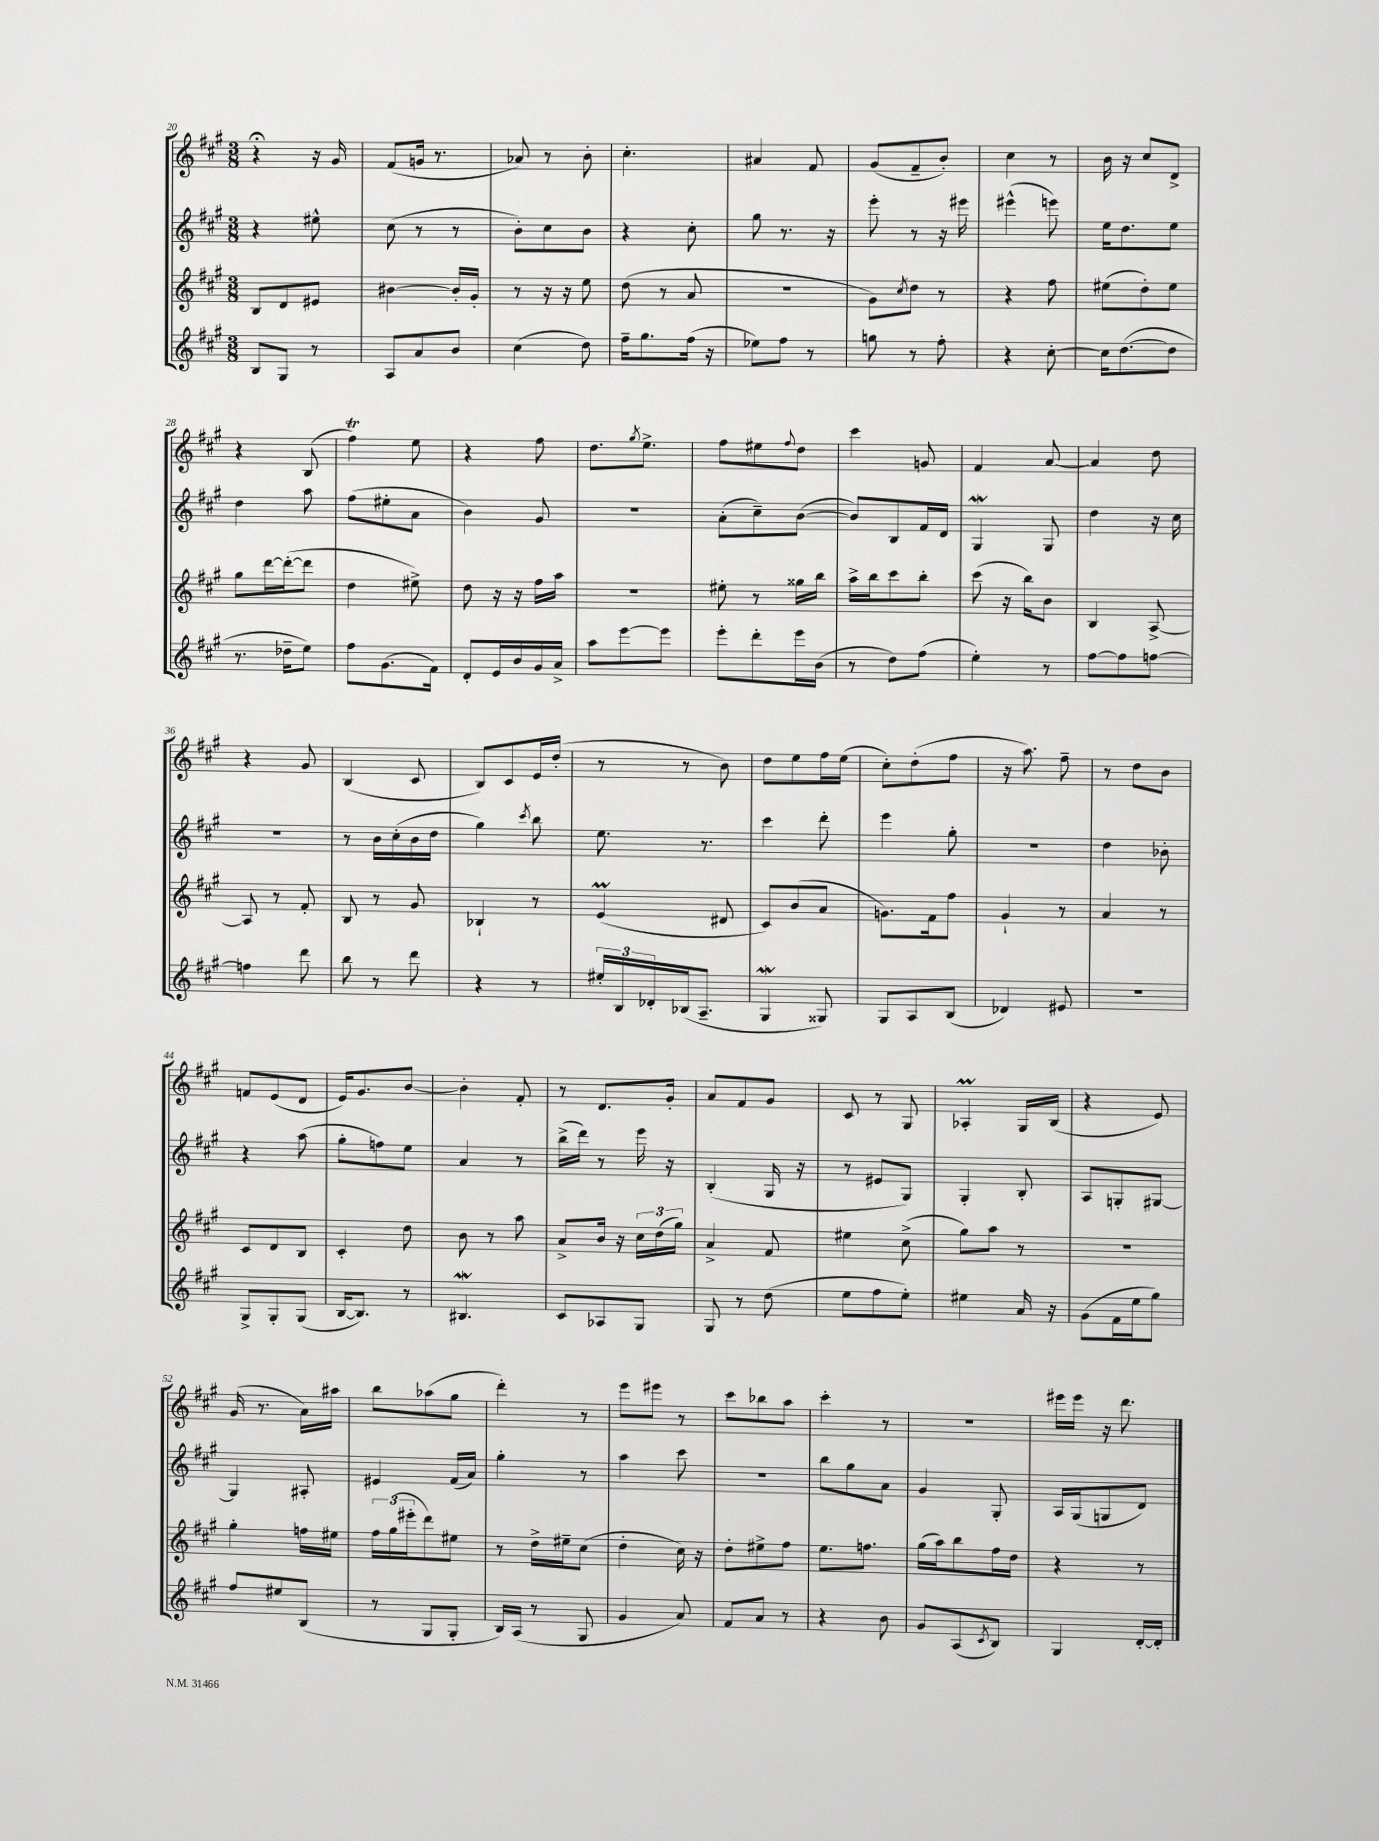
<<
\new StaffGroup <<
\new Staff = "s0" {
    \clef treble \key a \major \numericTimeSignature \time 3/8
    r4\fermata r16 gis'16 |
    fis'8( g'16 r8. |
    aes'8) r8 b'8-. |
    cis''4.-. |
    ais'4 fis'8 |
    gis'8( fis'8-- b'8-.) |
    cis''4 r8 |
    b'16 r16 cis''8 d'8-> |
    r4 b8( |
    fis''4\trill) e''8 |
    r4 fis''8 |
    d''8. \acciaccatura { gis''8 } e''8.-> |
    fis''8 eis''8 \appoggiatura { fis''8 } d''8 |
    cis'''4 g'8 |
    fis'4 a'8~ |
    a'4 d''8 |
    r4 gis'8 |
    b4( cis'8 |
    b8) cis'8 e'16 d''16-.( |
    r8 r8 b'8) |
    d''8 e''8 fis''16 e''16( |
    cis''8-.) d''8-.( fis''8 |
    r16 a''8.) fis''8-- |
    r8 d''8 b'8 |
    f'8 e'8( d'8 |
    e'16) gis'8. b'8~ |
    b'4-. fis'8-. |
    r8 d'8. gis'16-. |
    a'8 fis'8 gis'8 |
    cis'8 r8 gis8 |
    aes4-.\prall gis16 b16( |
    r4 e'8) |
    gis'16( r8. a'16) ais''16 |
    b''8 aes''8( gis''8 |
    d'''4-.) r8 |
    e'''8 eis'''8 r8 |
    cis'''8 bes''8 a''8 |
    cis'''4-. r8 |
    R4. |
    eis'''16 eis'''16 r16 d'''8. \bar "|." |
}
\new Staff = "s1" {
    \clef treble \key a \major \numericTimeSignature \time 3/8
    r4 eis''8-^ |
    cis''8( r8 r8 |
    b'8-.) cis''8 b'8 |
    r4 cis''8-. |
    gis''8 r8. r16 |
    e'''8-. r8 r16 eis'''16 |
    eis'''4-^( e'''8) |
    e''16 d''8. e''8 |
    d''4 a''8 |
    fis''8( eis''8-. a'8 |
    b'4) gis'8 |
    R4. |
    a'8-.( cis''8--) b'8~( |
    b'8) b8 fis'16 d'16 |
    gis4\mordent gis8 |
    d''4 r16 cis''16 |
    R4. |
    r8 b'16 cis''16-.( b'16 d''16 |
    gis''4) \acciaccatura { cis'''8 } b''8 |
    e''8. r8. |
    cis'''4 d'''8-. |
    e'''4 gis''8-. |
    R4. |
    d''4 bes'8-. |
    r4 a''8( |
    gis''8-. f''8) e''8 |
    a'4 r8 |
    b''16->( d'''16) r8 e'''16 r16 |
    b4-.( gis16 r16 |
    r8 eis'8 gis8) |
    gis4-. b8-. |
    a8 g8-. gis8~ |
    gis4 ais8-. |
    eis'4 fis'16( a'16) |
    gis''4-. r8 |
    a''4 cis'''8 |
    R4. |
    b''8 gis''8 a'8 |
    gis'4 gis8-. |
    a16 gis16( g8 d'8) \bar "|." |
}
\new Staff = "s2" {
    \clef treble \key a \major \numericTimeSignature \time 3/8
    b8 d'8 eis'8 |
    bis'4~ bis'16-. gis'16-. |
    r8 r16 r16 e''8 |
    d''8( r8 a'8 |
    r4. |
    gis'8) \acciaccatura { cis''8 } d''8 r8 |
    r4 fis''8 |
    eis''8( d''8-.) eis''8 |
    gis''8 d'''16~ d'''16~-.( d'''8 |
    d''4 eis''8->) |
    d''8 r16 r16 fis''16 a''16 |
    R4. |
    eis''8-. r8 gisis''16 b''16 |
    a''16-> b''16 cis'''8 b''8-. |
    cis'''8( r16 b''16) b'8 |
    b4 a8~-> |
    a8 r8 fis'8-. |
    b8 r8 gis'8 |
    bes4-! r8 |
    e'4\prall( dis'8 |
    cis'8) b'8( a'8 |
    g'8.) fis'16 fis''8 |
    gis'4-! r8 |
    a'4 r8 |
    cis'8 d'8 b8 |
    cis'4-. d''8 |
    b'8 r8 a''8 |
    a'8-> b'16 r16 \tuplet 3/2 { cis''16 d''16( gis''16) } |
    a'4-> fis'8 |
    eis''4 cis''8->( |
    gis''8) a''8 r8 |
    R4. |
    gis''4-. f''16 eis''16 |
    \tuplet 3/2 { fis''16 gis''16( eis'''16-. } d'''8) eis''8 |
    r8 d''16-> eis''16-- cis''8( |
    d''4-. cis''16) r16 |
    d''8-. eis''8-> fis''8 |
    e''8. f''8. |
    gis''16( a''16) b''8 fis''16 d''16 |
    r4 r8 \bar "|." |
}
\new Staff = "s3" {
    \clef treble \key a \major \numericTimeSignature \time 3/8
    b8 gis8 r8 |
    a8 a'8 b'8 |
    cis''4( d''8) |
    fis''16-- gis''8. fis''16( r16 |
    ees''8) fis''8 r8 |
    g''8 r8 fis''8-. |
    r4 cis''8~-. |
    cis''16 d''8.~( d''8 |
    r8. des''16-- e''8) |
    fis''8 gis'8.( fis'16) |
    d'8-. e'16 b'16 gis'16 a'16-> |
    a''8 e'''8~ e'''8 |
    e'''8-. d'''8-. e'''16 b'16( |
    r8 d''8) fis''8( |
    e''4-.) r8 |
    fis''8~ fis''8 f''8~ |
    f''4 d'''8 |
    b''8 r8 d'''8 |
    r4 r8 |
    \tuplet 3/2 { eis''16-. b16 des'16-. } bes16( a8.-- |
    gis4\mordent gisis8) |
    gis8 a8 b8( |
    des'4) eis'8 |
    R4. |
    gis8-> gis8-. gis8( |
    b16~ b8.) r8 |
    bis4.\mordent |
    cis'8 aes8 gis8 |
    gis8 r8 d''8( |
    e''8 fis''8 e''8-.) |
    eis''4 a'16 r16 |
    gis'8( fis'16 e''16 gis''8) |
    fis''8 eis''8 b8( |
    r8 gis8 gis8-. |
    b16) a16( r8 gis8 |
    gis'4 a'8) |
    fis'8 a'8 r8 |
    r4 b'8 |
    gis'8 a8( \acciaccatura { cis'8 } b8) |
    gis4 d'16~-. d'16-. \bar "|." |
}
>>
>>
\layout { \context { \Score currentBarNumber = #20 } }
